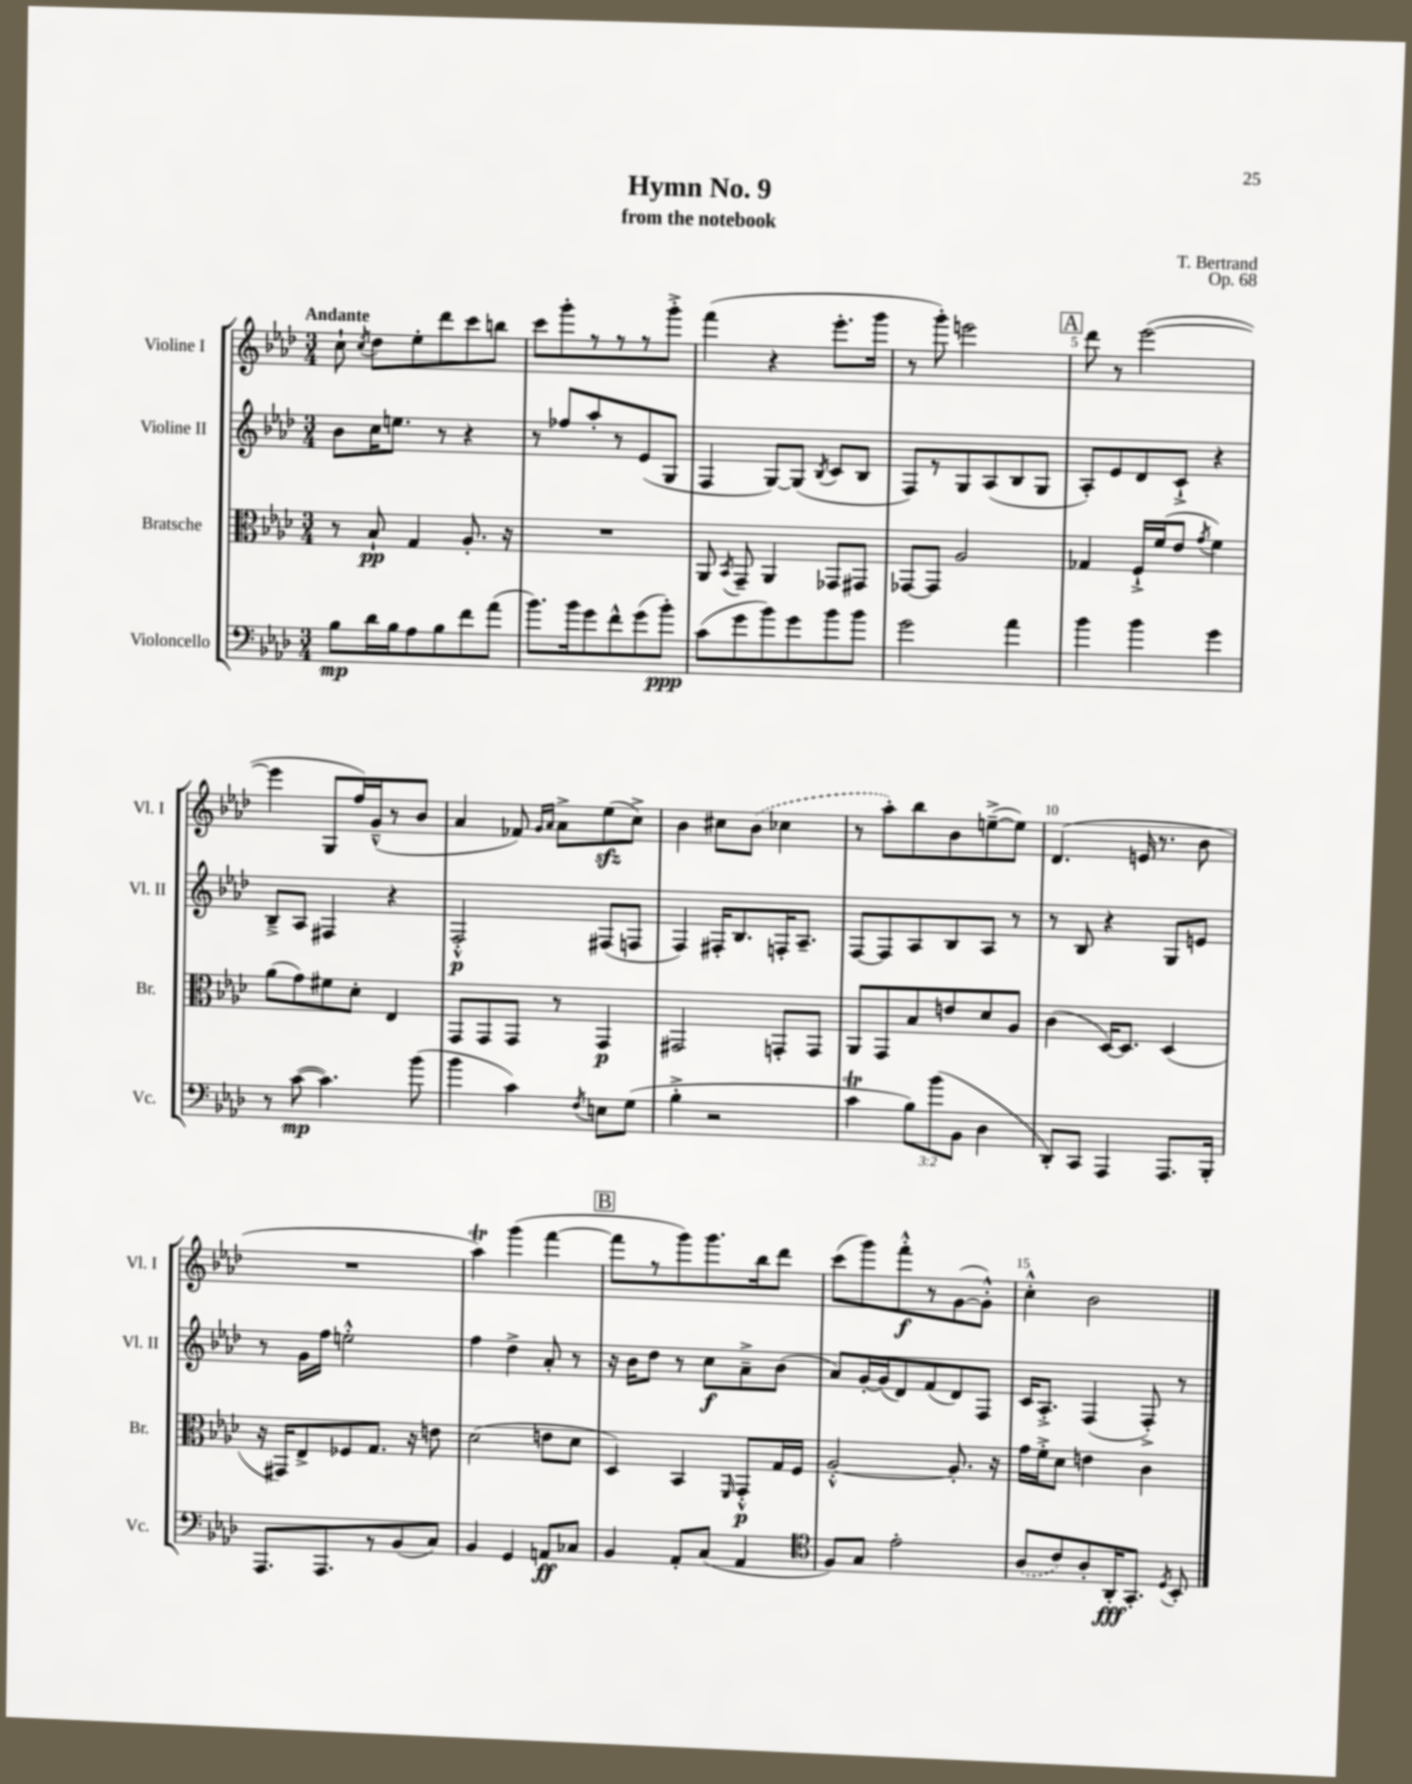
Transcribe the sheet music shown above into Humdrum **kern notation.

**kern	**kern	**kern	**kern
*staff4	*staff3	*staff2	*staff1
*clefF4	*clefC3	*clefG2	*clefG2
*k[b-e-a-d-]	*k[b-e-a-d-]	*k[b-e-a-d-]	*k[b-e-a-d-]
*M3/4	*M3/4	*M3/4	*M3/4
8B-\L	8r	8b-\L	8cc`\
.	.	.	8qcc/
16d-\L	8B-`/	16cc\K	8dd-\L
16B-\J	.	8.ee\J	.
8A-\	4G/	.	8ee-'\
8B-\	.	8r	8ddd-\
8f\	8.A-'/	4r	8ccc\
(8a-\J	.	.	8bb\J
.	16r	.	.
=	=	=	=
8.b-\L)	2.r	8r	8ccc\L
.	.	8ff-/L	8ggg'\
16b-\k	.	.	.
8g\	.	8aa-'/	8r
8f^^\	.	8r	8r
(8g\	.	(8e-/	8r
8b-'\J)	.	8G/J	8ggg'^\J
=	=	=	=
(8c\L	8AA-/	4F/	(4fff\
.	8qBB-/	.	.
8g\	8GG~/	.	.
8b-\)	4AA-/	[8G/L)	4r
8g\	.	(8G/]J	.
.	.	8qB-/	.
8b-\	8GG-/L	8c/L	8.eee-'\L
8b-\J	8GG#/J	8B-/J	.
.	.	.	16ggg\Jk
=	=	=	=
2g\	[8GG-/L	8F/L)	8r
.	8GG-/]J	8r	8ggg'\)
.	2A-/	8G/	2eee\
.	.	(8A-/	.
4a-\	.	8B-/	.
.	.	8G/J	.
=	=	=	=
4b-\	4G-/	8A-'/L)	8ddd-\
.	.	8e-/	8r
4b-\	16F`^/LL	8d-/	([2eee-\
.	(16f/J	.	.
.	8e-/J	8c`^/J	.
.	8qg/	.	.
4g\	4f\)	4r	.
=	=	=	=
8r	(8a-\L	8B-~^/L	4eee-\]
([8c\	8g\)	8A-/J	.
4.c\])	8f#\	4F#/	8G/L
.	8d-'\J	.	16ff/L)
.	.	.	(16g~^^/J
.	4E-/	4r	8r
(8b-\	.	.	8b-/J
=	=	=	=
4b-\	8GG/L	2F'^^/	4a-/
.	8GG/	.	.
4c\)	8GG/J	.	8f-/)
.	.	.	16qqg/LL
.	.	.	16qqa-/JJ
.	8r	.	8a-^\L
8qF/	.	.	.
8E\L	4GG/	(8F#/L	(8ee-\
(8G\J	.	8F/J	8cc^\J)
=	=	=	=
4B-'^\	2GG#/	4F/)	4b-\
2r	.	16F#'/LK	8cc#\L
.	.	8.B-/	.
.	.	.	(8b-\J
.	8GG'/L	16F'/K	4cc-\
.	.	8.A-~/J	.
.	8GG/J	.	.
=	=	=	=
4c\	8AA-/L	[8F/L	8r
.	8GG/	8F/]	8aa-'\L)
12B-\L)	8B-/	8A-/	8bb-\
(12b-\	.	.	.
.	8e/	8B-/	8b-\
12BB-\J	.	.	.
4D-\	8d-/	8A-/J	([8ee~^\
.	8A-/J	8r	8ee\]J)
=	=	=	=
8DD-'/L)	(4c\	8r	(4.d-/
8CC/J	.	8B-/	.
4AAA-/	[16D-/LK)	4r	.
.	8.D-/]J	.	.
.	.	.	16e/
.	.	.	8.r
8.AAA-/L	(4D-/	8G/L	.
.	.	8e/J	8b-\
16BBB-'/Jk	.	.	.
=	=	=	=
8.AAA-/L	16r	8r	2.r
.	16GG#/LK)	.	.
.	8E-^/	16g\LL	.
8.AAA-/	.	16ff\JJ	.
.	8F-/	2ee'^^\	.
8r	8.G/J	.	.
(8BB-/	.	.	.
.	16r	.	.
8C/J)	8e\	.	.
=	=	=	=
4BB-/	(2d-\	4ff\	4aa-\)
4GG/	.	4dd-^\	(4ggg\
8AA/L	8e\L	8a-'/	[4fff\
8C-/J	8d-\J	8r	.
=	=	=	=
4BB-/	4D-/)	16r	8fff\]L
.	.	16b-\LK	.
.	.	8dd-\J	8r
8AA-'/L	4BB-/	8r	8ggg\)
(8C/J	.	8cc\L	8.ggg\
.	16qqFF/	.	.
4AA-/	8GG'^^/L	8a-~^\	.
.	.	.	16bb-\k
.	16G/L	(8b-\J	8ddd-\J
.	16F/JJ	.	.
=	=	=	=
*clefC4	*	*	*
8F/L)	[2A-'^^/	8a-/L)	(8ccc\L
8G/J	.	[16g'/L	8ggg\)
.	.	(16g/]J	.
2e-'\	.	8d-/)	8fff'^^\
.	.	(8f/	8r
.	8.A-'/]	8d-/)	([8g\
.	.	8F/J	8g'^^\]J)
.	16r	.	.
=	=	=	=
(8A-/L	16g\LL	16c/LK	4cc'^^\
.	16f'^\J	8.A-'^/J	.
8c/)	8d-\J	.	.
8A-'/	4e\	(4F/	2b-\
16AA-'/K	.	.	.
8.GG'/J	.	.	.
.	4c\	8F'^/)	.
8qD-/	.	.	.
8BB-'/	.	8r	.
==	==	==	==
*-	*-	*-	*-
